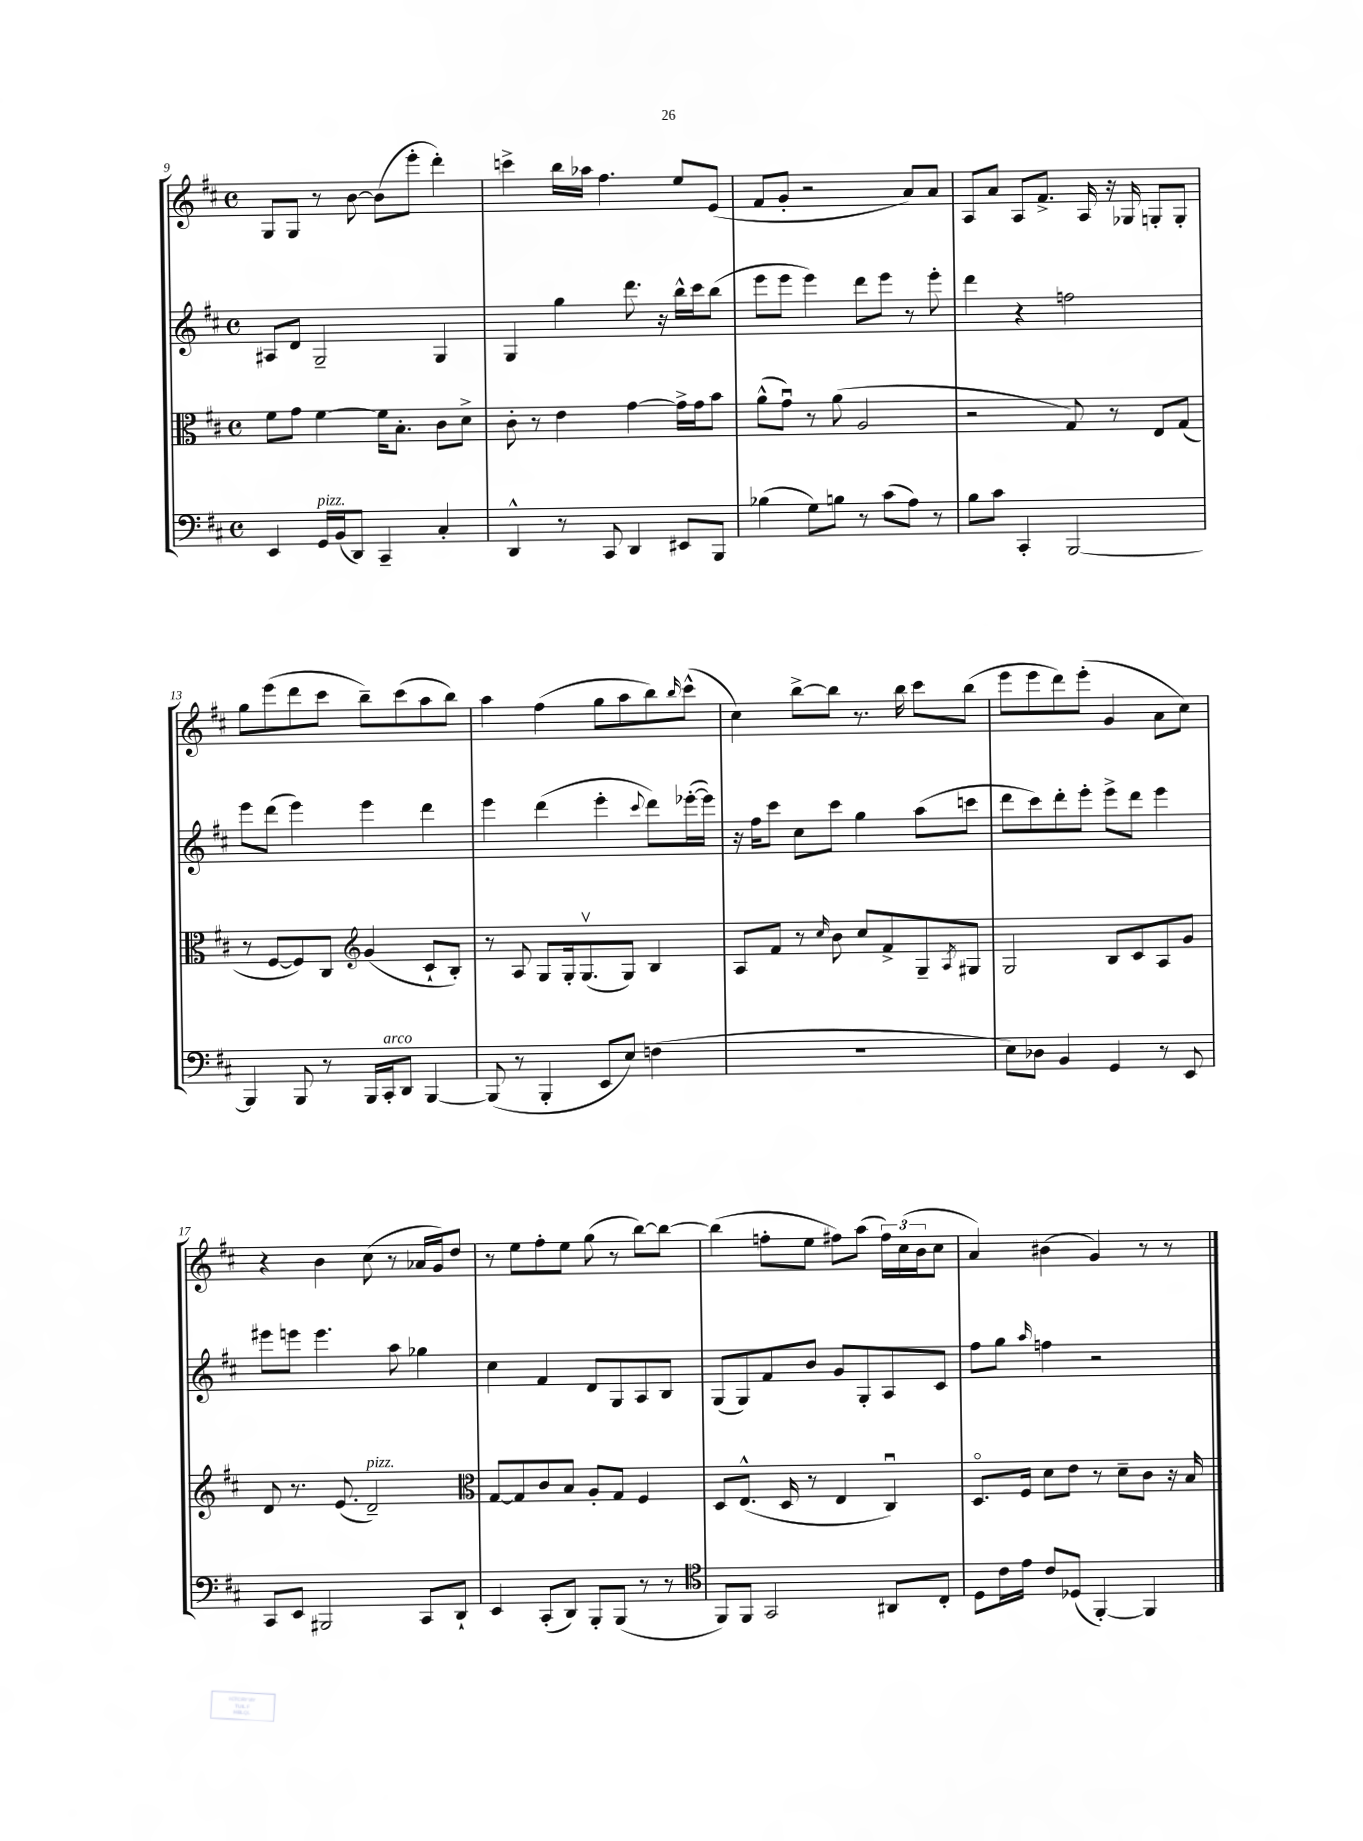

**kern	**kern	**kern	**kern
*staff4	*staff3	*staff2	*staff1
*clefF4	*clefC3	*clefG2	*clefG2
*k[f#c#]	*k[f#c#]	*k[f#c#]	*k[f#c#]
*M4/4	*M4/4	*M4/4	*M4/4
*met(c)	*met(c)	*met(c)	*met(c)
4EE	8f#	8A#	8G
.	8g	8d	8G
16GG	[4f#	2G~	8r
(16BB	.	.	.
8DD)	.	.	[8b
4CC#~	16f#]	.	(8b]
.	8.B'	.	.
.	.	.	8eee'
4C#'	8c#	4G	4ddd')
.	8d^	.	.
=	=	=	=
4DD^^	8c#'	4G	4ccc^
.	8r	.	.
8r	4e	4gg	16bb
.	.	.	16aa-
8CC#	.	.	4.ff#
4DD	[4g	8.ddd	.
.	.	16r	.
8EE#	16g^]	16bb^^	8ee
.	16g	16ccc#	.
8BBB	8b	(8bb	(8e
=	=	=	=
(4B-	(8a^^	8eee	8f#
.	8gu)	8eee	8g'
8G)	8r	4eee)	2r
8B	(8a	.	.
8r	2A	8ddd	.
(8c#	.	8eee	.
8A)	.	8r	8a)
8r	.	8eee'	8a
=	=	=	=
8B	2r	4ddd	8A
8c#	.	.	8a
4CC#'	.	4r	8A
.	.	.	8.f#^
[2BBB	8G)	2ff	.
.	.	.	16A
.	8r	.	16r
.	.	.	16G-
.	8E	.	8G'
.	(8G	.	8G'
=	=	=	=
4BBB]	8r	8eee	8gg
.	[8F#	(8ddd	(8eee
8BBB	8F#])	4eee)	8ddd
8r	8C#	.	8ccc#
*	*clefG2	*	*
16BBB	(4g	4eee	8bb~)
16CC#'	.	.	.
8DD	.	.	(8ccc#
[4BBB	8c#`	4ddd	8aa
.	8B')	.	8bb)
=	=	=	=
(8BBB]	8r	4eee	4aa
8r	8A	.	.
4BBB'	8G	(4ddd	(4ff#
.	16G'	.	.
.	(8.Gv	.	.
8EE	.	4eee'	8gg
8E)	8G)	.	8aa
.	.	8qqccc#	.
(4F	4B	8ddd)	8bb)
.	.	.	16qqbb
.	.	([16eee-'	(8ccc#^^
.	.	16eee-])	.
=	=	=	=
1r	8A	16r	4cc#)
.	.	16ff#	.
.	8f#	8ccc#	.
.	8r	8cc#	[8bb^
.	16qqcc#	.	.
.	8b	8ccc#	8bb]
.	8cc#	4gg	8.r
.	8f#^	.	.
.	.	.	16bb
.	8G~	(8aa	8ccc#
.	8qA	.	.
.	8G#	8ccc	(8bb
=	=	=	=
8E)	2G	8ddd	8eee
8D-	.	8ccc#)	8eee
4BB	.	8ddd'	8ddd)
.	.	8eee'	(8eee'
4GG	8B	8eee^	4g
.	8c#	8ddd	.
8r	8A	4eee	8a
8EE	8g	.	8cc#)
=	=	=	=
8CC#	8d	8eee#	4r
8EE	8.r	8eee	.
2BBB#	.	4.eee	4b
.	(8.e	.	.
.	2d~)	.	(8cc#
.	.	8aa	8r
8CC#	.	4gg-	16a-
.	.	.	16g)
8DD`	.	.	8dd
=	=	=	=
*	*clefC3	*	*
4EE	[8G	4cc#	8r
.	8G]	.	8ee
(8CC#'	8c#	4f#	8ff#'
8DD)	8B	.	8ee
8BBB'	8A'	8d	(8gg
(8BBB	8G	8G	8r
8r	4F#	8A	[8bb)
8r	.	8B	8bb_
=	=	=	=
*clefC4	*	*	*
8FF#)	8D	(8G	(4bb]
8FF#	(8.E^^	8G)	.
2GG	.	8f#	8ff'
.	16D	.	.
.	8r	8b	8ee
.	4E	8g	8ff#)
.	.	8G'	(8aa
8AA#	4C#u)	8A	24ff#)
.	.	.	(24cc#
.	.	.	24b
8C#'	.	8c#	8cc#
=	=	=	=
8D	8.Do	8ff#	4a)
16c#	.	8gg	.
16e	16F#	.	.
.	.	16qqaa	.
8c#	8d	4ff	(4b#
(8D-	8e	.	.
[4FF#')	8r	2r	4g)
.	8d~	.	.
4FF#]	8c#	.	8r
.	16r	.	8r
.	16B	.	.
==	==	==	==
*-	*-	*-	*-
